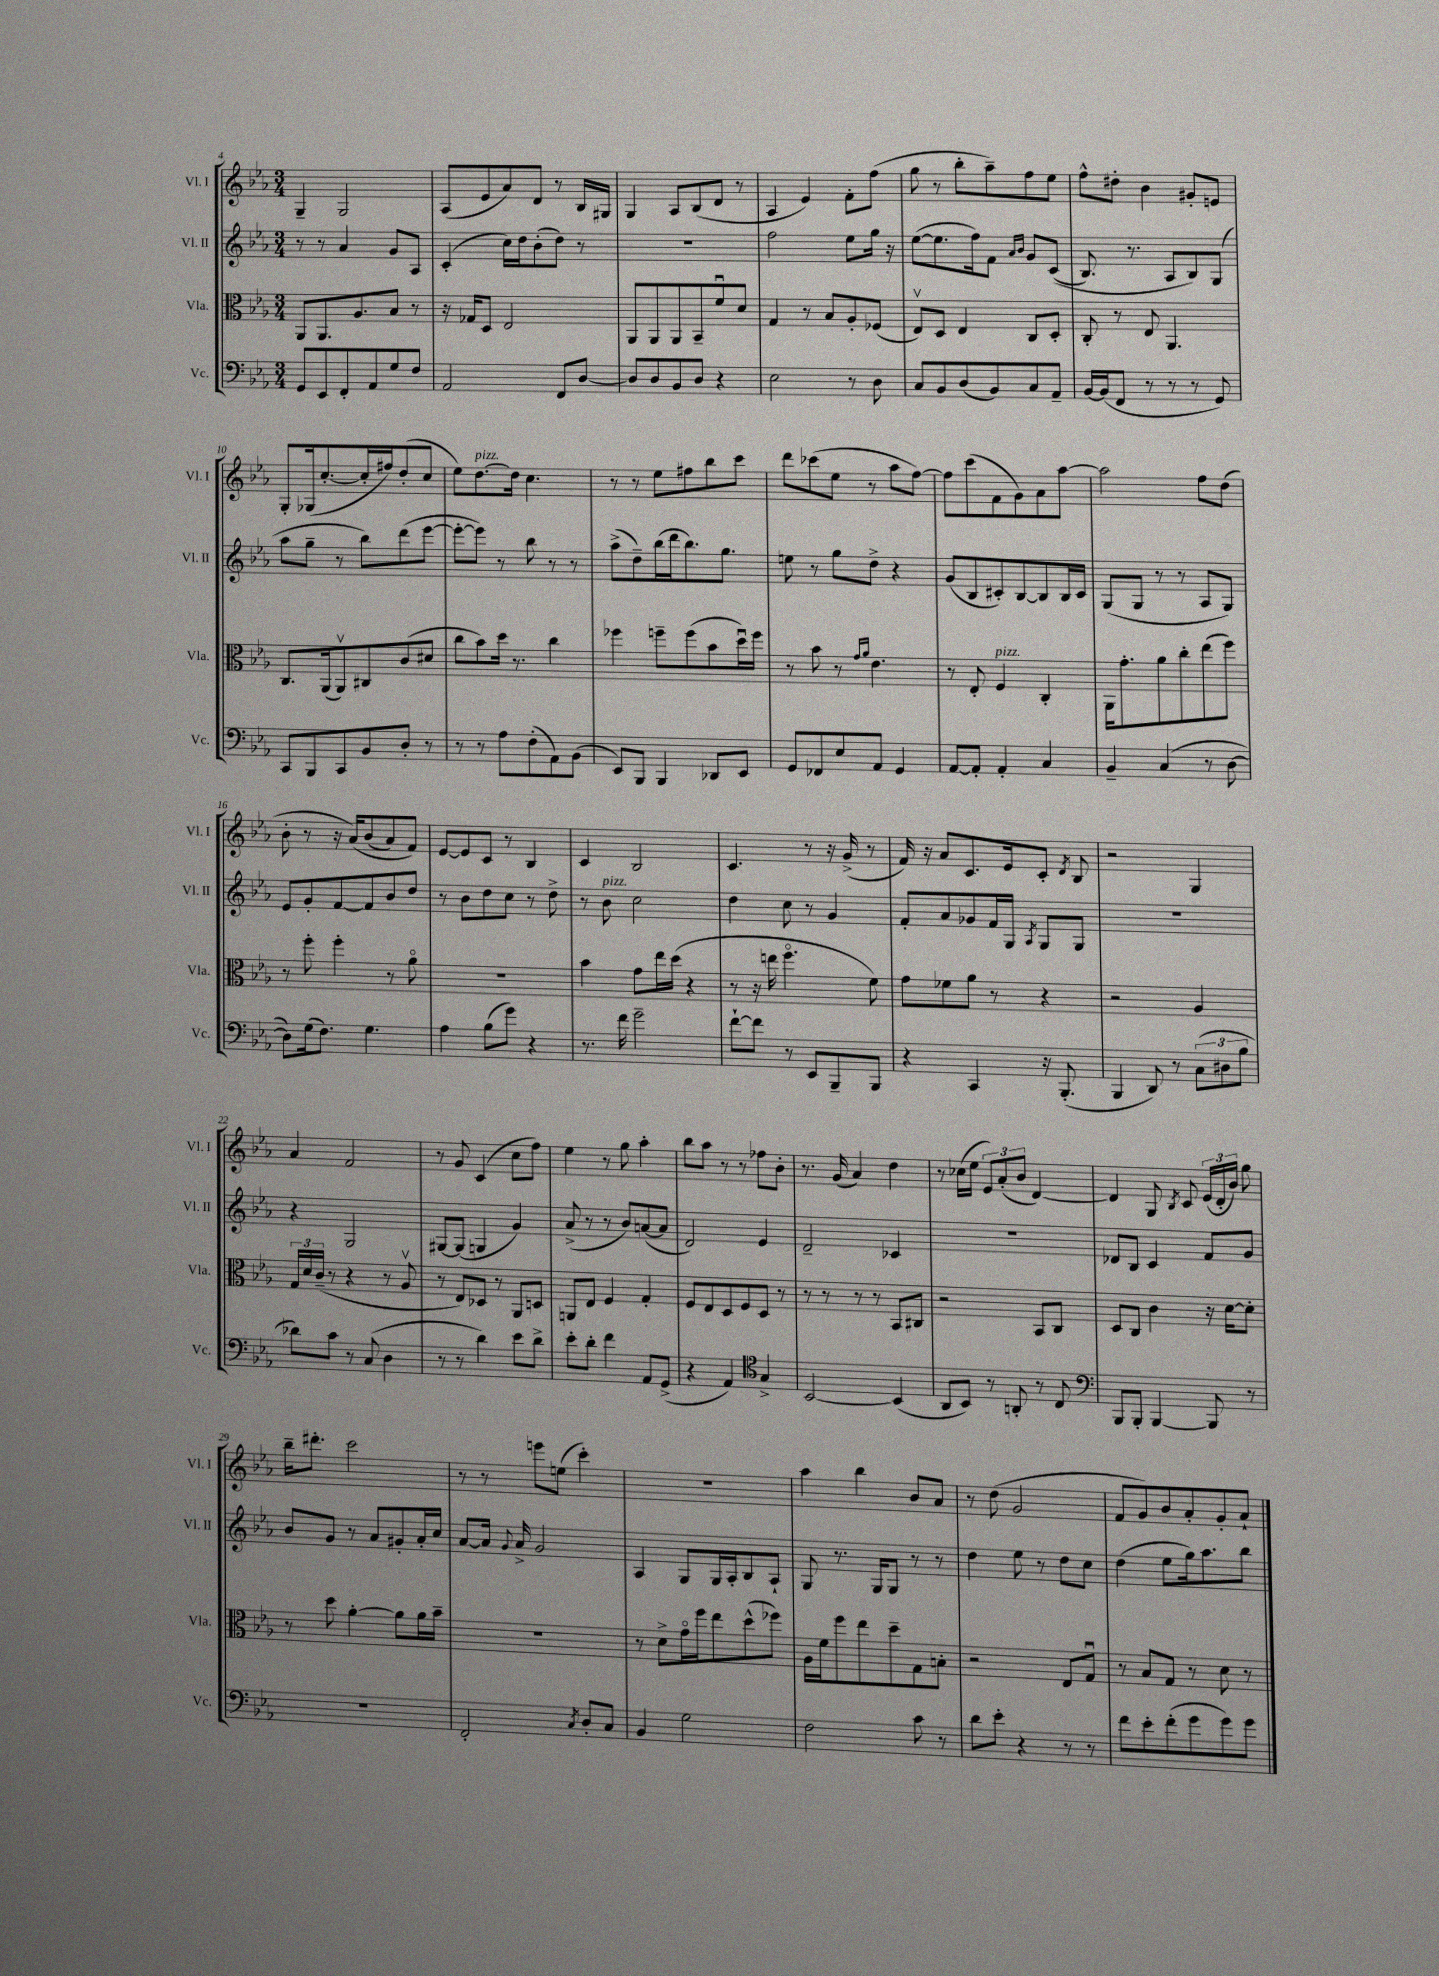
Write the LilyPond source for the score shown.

<<
\new StaffGroup <<
\new Staff = "s0" \with { instrumentName = "Vl. I" shortInstrumentName = "Vl. I" } {
    \clef treble \key ees \major \numericTimeSignature \time 3/4
    \autoBeamOff g4-- g2 |
    aes8[( ees'8 aes'8) d'8] r8 bes16[ gis16] |
    g4 aes8[ bes8( d'8] r8 |
    aes4 ees'4) f'8[-. f''8]( |
    g''8 r8 bes''8[-. aes''8--) f''8 ees''8] |
    f''8[-^ dis''8]-. bes'4 gis'8[-. e'8] |
    g8[-. ges16( c''8.~-. c''16-. fis''16) d''8-.( c''8] |
    ees''8[) d''8.~^\markup { \italic "pizz." } d''16] c''4. |
    r8 r8 ees''8[ fis''8 bes''8 c'''8] |
    d'''8[ ces'''8( ees''8] r8 aes''8[ f''8]~) |
    f''8[ c'''8( f'8 g'8) aes'8 aes''8]~ |
    aes''2 f''8[ d''8]( |
    bes'8-. r8 r16 aes'16[)\( bes'8( aes'8) f'8]\) |
    ees'8[~ ees'8 c'8] r8 bes4 |
    c'4 bes2 |
    c'4. r8 r16 g'16->( r8 |
    f'16) r16 aes'8[ c'8. ees'16 c'8]-. \acciaccatura { d'8 } bes8 |
    r2 g4 |
    aes'4 f'2 |
    r8 g'8 c'4( c''8[ f''8]) |
    ees''4 r8 g''8 aes''4-. |
    bes''8[ aes''8] r8 r8 fes''8[ bes'8]-. |
    r8. g'16( aes'4) d''4 |
    r8 ces''16[( ees''16] \tuplet 3/2 { ees'8[) aes'8-.( bes'8] } d'4~) |
    d'4 g8 \acciaccatura { bes8 } c'8 \tuplet 3/2 { ees'16[( d'16-. bes'16]) } g''8 |
    bes''16[-- dis'''8.]-. c'''2 |
    r8 r8 e'''8[ e''8]( c'''4-.) |
    R2. |
    aes''4 bes''4 bes'8[ aes'8] |
    r8 d''8( g'2 |
    f'8[ g'8) bes'8 aes'8-. g'8-. aes'8]-! \bar "|." |
}
\new Staff = "s1" \with { instrumentName = "Vl. II" shortInstrumentName = "Vl. II" } {
    \clef treble \key ees \major \numericTimeSignature \time 3/4
    \autoBeamOff r8 r8 aes'4 g'8[ aes8] |
    c'4-.( c''16[) d''16 bes'8-.( d''8]) r8 |
    R2. |
    f''2 ees''8[ g''16] r16 |
    ees''8[~( ees''8. f''16) f'8] \grace { aes'16[ bes'16] } g'8[ c'8](\( |
    bes8.) r8. aes8[ bes8\) g8]( |
    aes''8[ g''8]-- r8 bes''8[) d'''8( ees'''8]~ |
    ees'''8[~-. ees'''8]) r8 bes''8 r8 r8 |
    aes''8[->( d''8--) bes''16( d'''16 bes''8.) g''8.] |
    e''8 r8 g''8[ d''8]-> r4 |
    g'8[( bes8 cis'8-.) bes8~ bes8 bes16 cis'16] |
    g8[( g8] r8 r8 aes8[ g8]) |
    ees'8[ g'8-. f'8~ f'8 bes'8 d''8] |
    r8 bes'8[ d''8 c''8] r8 d''8-> |
    r8 bes'8^\markup { \italic "pizz." } c''2 |
    d''4 c''8 r8 g'4 |
    f'8[-. aes'8 ges'8 f'16 g16] \acciaccatura { aes8 } g8[ g8] |
    R2. |
    r4 g2 |
    gis8[~ gis8]( g4 g'4) |
    aes'8->( r8 r8 bes'8[) a'8~( a'8] |
    d'2) ees'4 |
    d'2-- ces'4 |
    R2. |
    des'8[ bes8] c'4 f'8[ g'8] |
    bes'8[ g'8] r8 aes'8[ gis'8-. aes'16-. c''16] |
    aes'8[~ aes'16] \appoggiatura { g'8 } aes'16-> g'2 |
    aes4 g8[ g16 aes16-. bes8 aes8]-! |
    g8 r8. g16[ g8] r8 r8 |
    d''4 ees''8 r8 d''8[ c''8] |
    d''4( ees''8[ g''16) aes''8. bes''8] \bar "|." |
}
\new Staff = "s2" \with { instrumentName = "Vla." shortInstrumentName = "Vla." } {
    \clef alto \key ees \major \numericTimeSignature \time 3/4
    \autoBeamOff aes,8[ aes,8. aes8. bes8] r8 |
    r16 ges16[ d8] ees2 |
    aes,8[ aes,8 aes,8 bes,8-- f'8\downbow d'8] |
    g4 r8 bes8[ aes8-. fes8]( |
    ees8[\upbow) d8] ees4 c8[ d8]-. |
    c8-. r8 ees8 aes,4. |
    c8.[ aes,16( aes,8\upbow) cis8 c'8( dis'8] |
    c''8[ bes'8) d''16] r8. c''4 |
    fes''4 f''8[-- f''8( bes'8 d''16\downbow) f''16] |
    r8 bes'8 r8 \grace { g'16[ aes'16] } ees'4. |
    r8 ees8-. f4^\markup { \italic "pizz." } c4-. |
    aes,16[ g'8.-. aes'8 c''8-. ees''8( f''8]) |
    r8 f''8-. f''4-. r8 aes'8\flageolet |
    R2. |
    bes'4 g'8[ ees''16 d''16]( r4 |
    r8 r16 e''16 f''4.\flageolet f'8) |
    g'8[ fes'8 aes'8] r8 r4 |
    r2 aes4 |
    \tuplet 3/2 { g16[ d'16 c'16]--( } r8 r4 r8 aes8\upbow |
    r8 ees8[) des8] r8 aes,8[ d8] |
    a,8[ ees8] f4 g4-. |
    f8[ ees8 d8 f8 d8] r8 |
    r8 r8 r8 r8 bes,8[ cis8] |
    r2 bes,8[ c8] |
    d8[ c8] c'4 r16 d'16[~ d'8]-. |
    r8 d''8 aes'4~-. aes'8[ aes'16 bes'16]-- |
    R2. |
    r8 d'8[-> g'16\flageolet f''16 ees''8 d''8-^( fes''8]) |
    aes16[ f'16 f''8 ees''8 d''8-- g8 b8]-. |
    r2 ees8[ g8]\downbow |
    r8 bes8[ g8] r8 d'8 r8 \bar "|." |
}
\new Staff = "s3" \with { instrumentName = "Vc." shortInstrumentName = "Vc." } {
    \clef bass \key ees \major \numericTimeSignature \time 3/4
    \autoBeamOff g,8[ ees,8 f,8-. aes,8 g8 f8] |
    aes,2 f,8[ d8]~ |
    d8[ d8 bes,8 d8] r4 |
    ees2 r8 d8 |
    c8[ bes,8 d8( bes,8) c8 aes,8]-- |
    bes,16[~ bes,16( f,8] r8 r8 r8 g,8) |
    c,8[ bes,,8 c,8 bes,8 d8]-. r8 |
    r8 r8 aes8[ f8-.( aes,8) bes,8]( |
    ees,8[) bes,,8] bes,,4 des,8[ ees,8] |
    g,8[ fes,8 ees8 aes,8] g,4 |
    aes,8[~ aes,8]-. aes,4-. c4 |
    bes,4-- c4( r8 d8~ |
    d8[) g16( f8.]) g4. |
    aes4 bes8[( g'8]) r4 |
    r8. f'16 g'2-- |
    f'8[~-! f'8] r8 ees,8[ bes,,8-- bes,,8] |
    r4 c,4 r16 bes,,8.-.( |
    bes,,4 d,8) r8 \tuplet 3/2 { c8[( dis8 bes8] } |
    des'8[) c'8] r8 c8( d4 |
    r8 r8 d'4) ees'8[ d'8]-> |
    ees'8[-. d'8]-. f'4 aes,8[ g,8]->( |
    r4 aes,4) \clef tenor g4-> |
    bes,2~ bes,4( |
    aes,8[ bes,8]) r8 a,8-. r8 c8 |
    \clef bass bes,,8[ bes,,8]-. bes,,4~ bes,,8 r8 |
    R2. |
    f,2-. \acciaccatura { c8 } d8[-. c8] |
    bes,4 g2 |
    f2 c'8 r8 |
    d'8[ ees'8]-. r4 r8 r8 |
    f'8[ ees'8-. f'8-.( g'8 g'8) g'8] \bar "|." |
}
>>
>>
\layout { \context { \Score currentBarNumber = #4 } }
